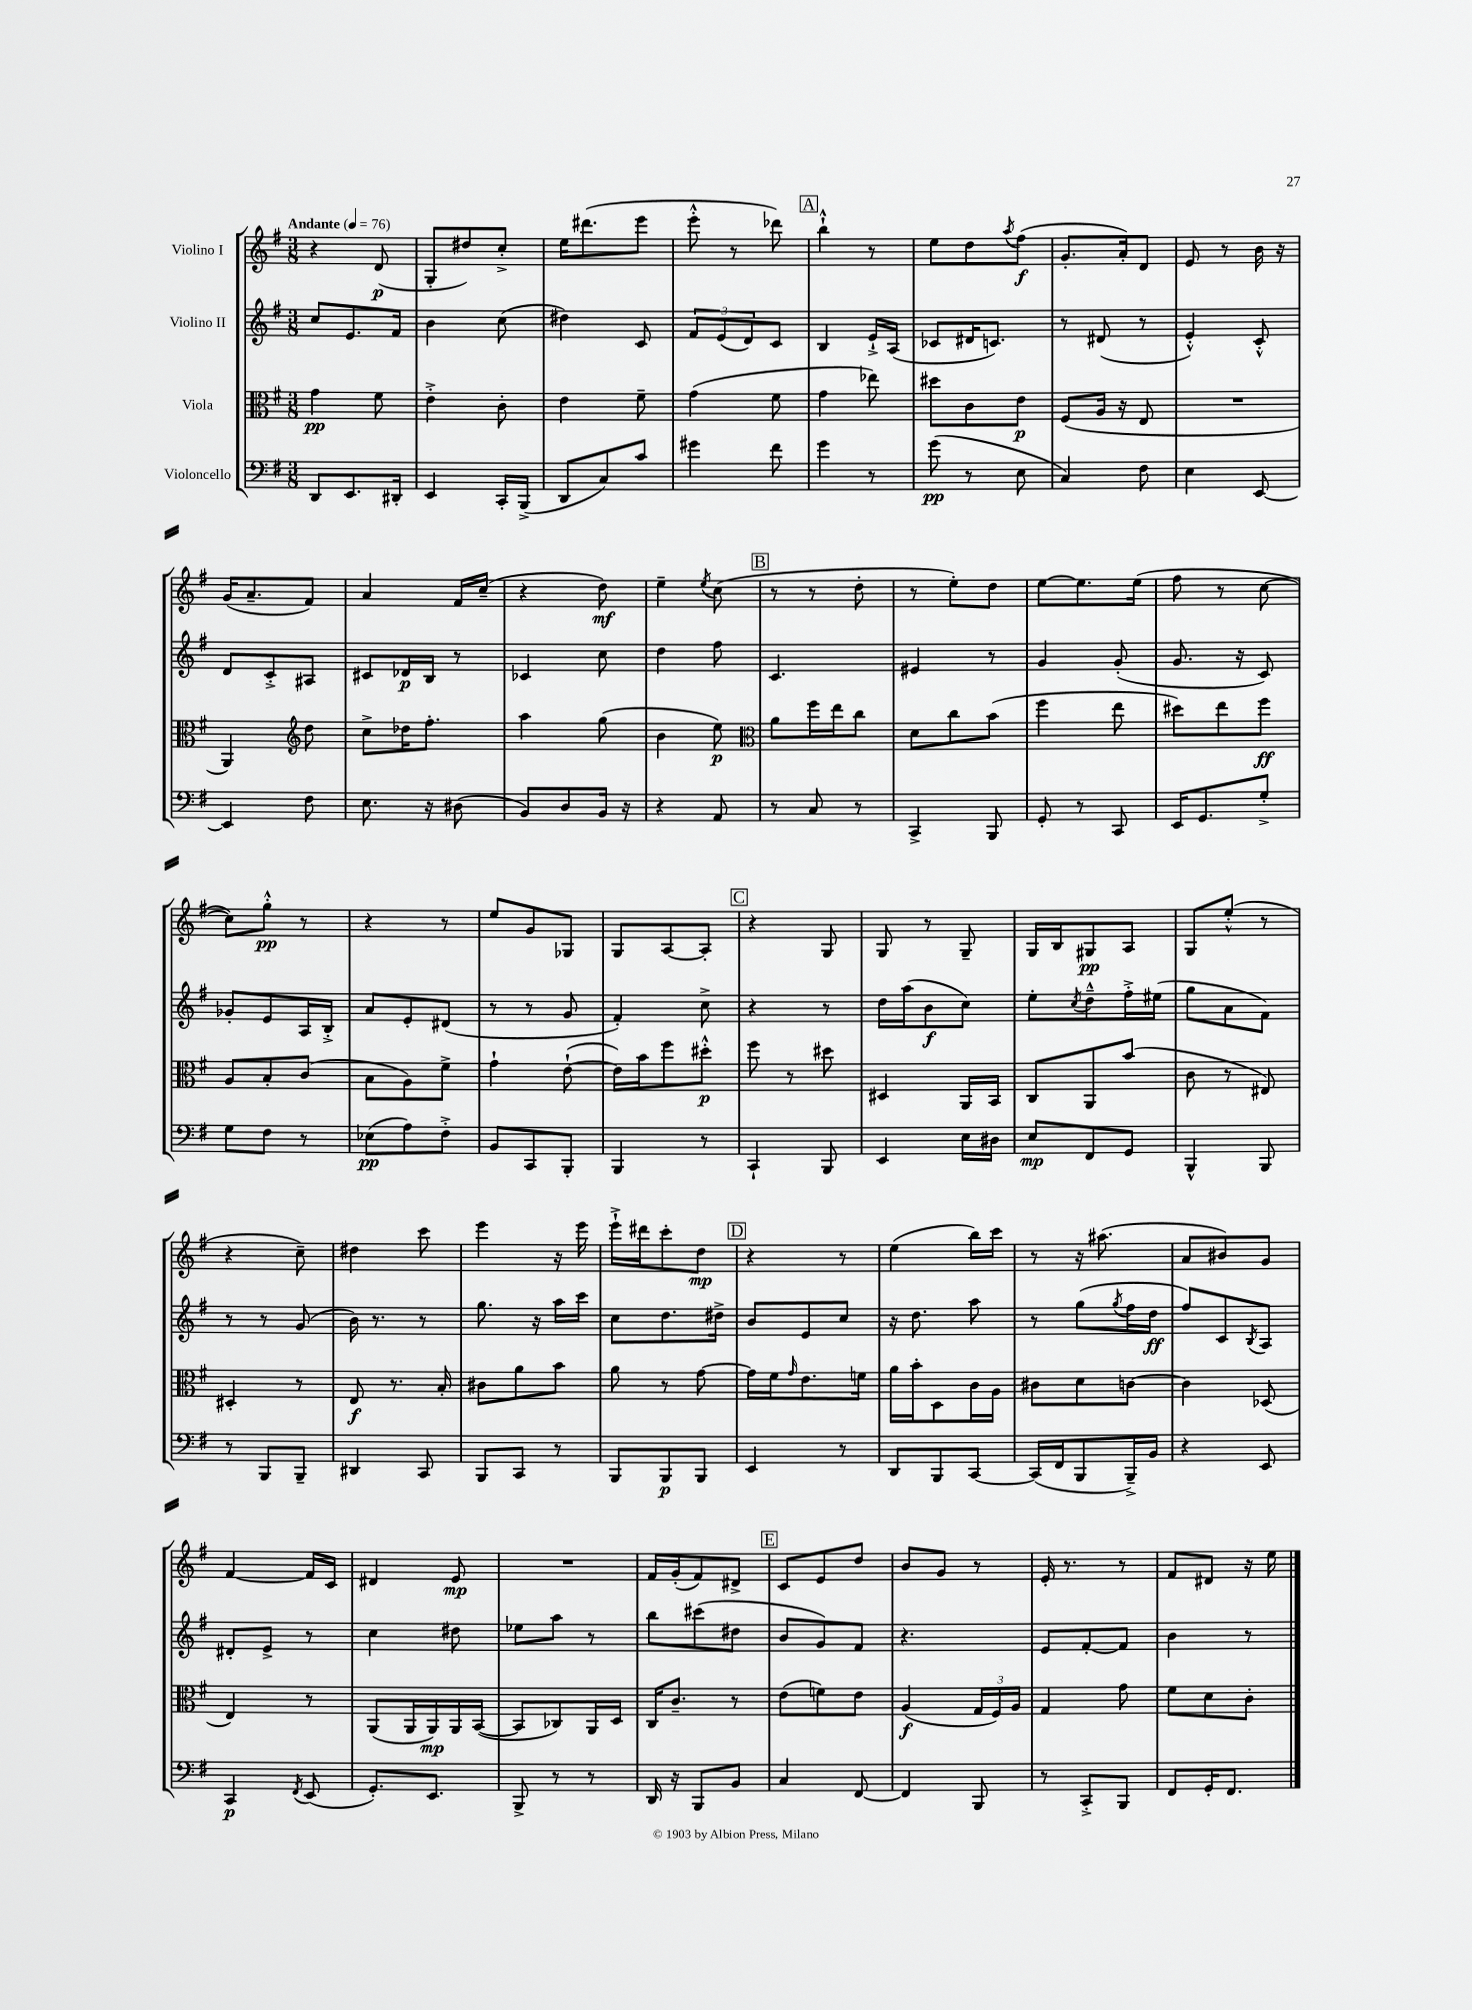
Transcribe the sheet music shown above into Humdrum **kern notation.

**kern	**dynam	**kern	**dynam	**kern	**dynam	**kern	**dynam
*part4	*part4	*part3	*part3	*part2	*part2	*part1	*part1
*staff4	*staff4	*staff3	*staff3	*staff2	*staff2	*staff1	*staff1
*I"Violoncello	*	*I"Viola	*	*I"Violino II	*	*I"Violino I	*
*clefF4	*	*clefC3	*	*clefG2	*	*clefG2	*
*k[f#]	*	*k[f#]	*	*k[f#]	*	*k[f#]	*
*M3/8	*	*M3/8	*	*M3/8	*	*M3/8	*
*MM76	*	*MM76	*	*MM76	*	*MM76	*
=1	=1	=1	=1	=1	=1	=1	=1
!	!	!	!	!	!	!LO:TX:a:B:t=Andante	!
8DD/L	.	4g\	pp	8cc/L	.	4r	.
8.EE/	.	.	.	8.e/	.	.	.
.	.	8f#\	.	.	.	(8d/	p
16DD#X'/Jk	.	.	.	16f#/Jk	.	.	.
=2	=2	=2	=2	=2	=2	=2	=2
4EE/	.	4e'^\	.	4b\	.	8G'/L	.
.	.	.	.	.	.	8dd#X/)	.
16CC'/LL	.	8c'\	.	(8cc\	.	8cc'^/J	.
(16BBB^/JJ	.	.	.	.	.	.	.
=3	=3	=3	=3	=3	=3	=3	=3
8DD/L	.	4e\	.	4dd#X\)	.	16ee\KL	.
.	.	.	.	.	.	(8.ddd#X\	.
8C/)	.	.	.	.	.	.	.
8c/J	.	8f#~\	.	8c/	.	8eee\J	.
=4	=4	=4	=4	=4	=4	=4	=4
4g#X\	.	(4g\	.	12f#/L	.	8eee'^^\	.
.	.	.	.	(12e/	.	.	.
.	.	.	.	.	.	8r	.
.	.	.	.	12d/)	.	.	.
8f#\	.	8f#\	.	8c/J	.	8ddd-X\)	.
!!LO:REH:place=s1:t=A
=5	=5	=5	=5	=5	=5	=5	=5
4g\	.	4g\	.	4B/	.	4bb`^^\	.
8r	.	8ee-X\)	.	16e`^/LL	.	8r	.
.	.	.	.	(16A/JJ	.	.	.
=6	=6	=6	=6	=6	=6	=6	=6
(8g\	pp	8dd#X\L	.	8c-X/L	.	8ee\L	.
8r	.	8c\	.	16d#X/K	.	8dd\	.
.	.	.	.	8.cn/J)	.	.	.
.	.	.	.	.	.	8qaa/	.
8E\	.	8e\J	p	.	.	(8ff#\J	f
=7	=7	=7	=7	=7	=7	=7	=7
4C/)	.	(8F#/L	.	8r	.	8.g'/L	.
.	.	16A/Jk	.	(8d#X/	.	.	.
.	.	16r	.	.	.	16a'/k)	.
8F#\	.	8E/	.	8r	.	8d/J	.
=8	=8	=8	=8	=8	=8	=8	=8
4E\	.	4.r	.	4e'^^/)	.	8e/	.
.	.	.	.	.	.	8r	.
[8EE/	.	.	.	8c'^^/	.	16b\	.
.	.	.	.	.	.	16r	.
!!LO:LB:g=z
=9	=9	=9	=9	=9	=9	=9	=9
4EE/]	.	4AA/)	.	8d/L	.	(16g/KL	.
.	.	.	.	.	.	8.a~/	.
.	.	.	.	8c'^/	.	.	.
*	*	*clefG2	*	*	*	*	*
8F#\	.	8dd\	.	8A#X/J	.	8f#/J)	.
=10	=10	=10	=10	=10	=10	=10	=10
8.E\	.	8cc^\L	.	8c#X/L	.	4a/	.
.	.	16dd-X\K	.	16d-X/L	p	.	.
16r	.	8.ff#'\J	.	16B/JJ	.	.	.
(8D#X\	.	.	.	8r	.	16f#/LL	.
.	.	.	.	.	.	(16cc~/JJ	.
=11	=11	=11	=11	=11	=11	=11	=11
8BB/L)	.	4aa\	.	4c-X/	.	4r	.
8D/	.	.	.	.	.	.	.
16BB/Jk	.	(8gg\	.	8cc\	.	8dd\)	mf
16r	.	.	.	.	.	.	.
=12	=12	=12	=12	=12	=12	=12	=12
4r	.	4b\	.	4dd\	.	4ee~\	.
.	.	.	.	.	.	8qee/	.
8AA/	.	8ee\)	p	8ff#\	.	(8cc\	.
!!LO:REH:place=s1:t=B
=13	=13	=13	=13	=13	=13	=13	=13
*	*	*clefC3	*	*	*	*	*
8r	.	8a\L	.	4.c/	.	8r	.
8C/	.	16ff#\L	.	.	.	8r	.
.	.	16ee\J	.	.	.	.	.
8r	.	8cc\J	.	.	.	8dd'\	.
=14	=14	=14	=14	=14	=14	=14	=14
4CC^/	.	8d\L	.	4e#X/	.	8r	.
.	.	8cc\	.	.	.	8ee'\L)	.
8BBB/	.	(8b\J	.	8r	.	8dd\J	.
=15	=15	=15	=15	=15	=15	=15	=15
8GG'/	.	4ff#\	.	4g/	.	[8ee\L	.
8r	.	.	.	.	.	8.ee\]	.
8CC/	.	8ee\	.	(8g'/	.	.	.
.	.	.	.	.	.	(16ee\Jk	.
=16	=16	=16	=16	=16	=16	=16	=16
16EE/KL	.	8dd#X\L)	.	8.g/	.	8ff#\	.
8.GG/	.	.	.	.	.	.	.
.	.	8ee\	.	.	.	8r	.
.	.	.	.	16r	.	.	.
8G'^/J	.	8ff#\J	ff	8c/)	.	[8cc\	.
!!LO:LB:g=z
=17	=17	=17	=17	=17	=17	=17	=17
8G\L	.	8A/L	.	8g-X'/L	.	8cc\L])	.
8F#\J	.	8B'/	.	8e/	.	8gg'^^\J	pp
8r	.	(8c/J	.	16A/L	.	8r	.
.	.	.	.	16B'^/JJ	.	.	.
=18	=18	=18	=18	=18	=18	=18	=18
(8E-X\L	pp	8B\L	.	8a/L	.	4r	.
8A\)	.	8A\)	.	8e'/	.	.	.
8F#'^\J	.	8f#^\J	.	(8d#X/J	.	8r	.
=19	=19	=19	=19	=19	=19	=19	=19
8BB/L	.	4g`\	.	8r	.	8ee/L	.
8CC/	.	.	.	8r	.	8g/	.
8BBB'/J	.	([8e`\	.	8g/	.	8G-X/J	.
=20	=20	=20	=20	=20	=20	=20	=20
4BBB/	.	16e\LL])	.	4f#'/)	.	8G/L	.
.	.	16b\J	.	.	.	.	.
.	.	8ff#\	.	.	.	[8A/	.
8r	.	8dd#X'^^\J	p	8cc^\	.	8A'/J]	.
!!LO:REH:place=s1:t=C
=21	=21	=21	=21	=21	=21	=21	=21
4CC`/	.	8ff#\	.	4r	.	4r	.
.	.	8r	.	.	.	.	.
8BBB/	.	8dd#X\	.	8r	.	8G/	.
=22	=22	=22	=22	=22	=22	=22	=22
4EE/	.	4D#X/	.	16dd\LL	.	8G/	.
.	.	.	.	(16aa\J	.	.	.
.	.	.	.	8b\	f	8r	.
16E\LL	.	16AA/LL	.	8cc\J)	.	8G~/	.
16D#X\JJ	.	16BB/JJ	.	.	.	.	.
=23	=23	=23	=23	=23	=23	=23	=23
8E/L	mp	8C/L	.	8ee'\L	.	16G/LL	.
.	.	.	.	.	.	16B/J	.
.	.	.	.	8qcc/	.	.	.
8FF#/	.	8AA/	.	8dd~^^\	.	8G#X/	pp
8GG/J	.	(8b/J	.	16ff#'^\L	.	8A/J	.
.	.	.	.	(16ee#X\JJ	.	.	.
=24	=24	=24	=24	=24	=24	=24	=24
4BBB^^/	.	8c\	.	8gg\L	.	8G/L	.
.	.	8r	.	8a\	.	(8ee'^^/J	.
8BBB/	.	8E#X/)	.	8f#\J)	.	8r	.
!!LO:LB:g=z
=25	=25	=25	=25	=25	=25	=25	=25
8r	.	4D#X'/	.	8r	.	4r	.
8BBB/L	.	.	.	8r	.	.	.
8BBB~/J	.	8r	.	(8g/	.	8cc~\)	.
=26	=26	=26	=26	=26	=26	=26	=26
4DD#X/	.	8E/	f	16b\)	.	4dd#X\	.
.	.	.	.	8.r	.	.	.
.	.	8.r	.	.	.	.	.
8CC/	.	.	.	8r	.	8ccc\	.
.	.	16B'/	.	.	.	.	.
=27	=27	=27	=27	=27	=27	=27	=27
8BBB/L	.	8c#X\L	.	8.gg\	.	4eee\	.
8CC/J	.	8a\	.	.	.	.	.
.	.	.	.	16r	.	.	.
8r	.	8b\J	.	16aa\LL	.	16r	.
.	.	.	.	16ccc\JJ	.	16eee\	.
=28	=28	=28	=28	=28	=28	=28	=28
8BBB/L	.	8a\	.	8cc\L	.	16eee`^\LL	.
.	.	.	.	.	.	16ddd#X\J	.
8BBB/	p	8r	.	8.dd\	.	8ccc'\	.
8BBB/J	.	[8g\	.	.	.	8dd\J	mp
.	.	.	.	16dd#X^\Jk	.	.	.
!!LO:REH:place=s1:t=D
=29	=29	=29	=29	=29	=29	=29	=29
4EE/	.	16g\LL]	.	8b/L	.	4r	.
.	.	16f#\J	.	.	.	.	.
.	.	16qqg/	.	.	.	.	.
.	.	8.e\	.	8e/	.	.	.
8r	.	.	.	8cc/J	.	8r	.
.	.	16fn\Jk	.	.	.	.	.
=30	=30	=30	=30	=30	=30	=30	=30
8DD/L	.	16a\LL	.	16r	.	(4ee\	.
.	.	16b'\J	.	8.dd\	.	.	.
8BBB/	.	8D\	.	.	.	.	.
[8CC/J	.	16c\L	.	8aa\	.	16bb\LL)	.
.	.	16A\JJ	.	.	.	16ccc\JJ	.
=31	=31	=31	=31	=31	=31	=31	=31
(16CC/LL]	.	8c#X\L	.	8r	.	8r	.
16FF#/J	.	.	.	.	.	.	.
8BBB/	.	8d\	.	(8gg\L	.	16r	.
.	.	.	.	.	.	(8.aa#X\	.
.	.	.	.	8qgg/	.	.	.
16BBB~^/L)	.	[8cn\J	.	16ff#\L	.	.	.
16BB/JJ	.	.	.	16dd\JJ	ff	.	.
=32	=32	=32	=32	=32	=32	=32	=32
4r	.	4c\]	.	8ff#/L)	.	8a/L	.
.	.	.	.	8c/	.	8b#X/)	.
.	.	.	.	8qB/	.	.	.
8EE/	.	(8D-X/	.	8A/J	.	8g/J	.
!!LO:LB:g=z
=33	=33	=33	=33	=33	=33	=33	=33
4CC/	p	4E/)	.	8d#X'/L	.	[4f#/	.
.	.	.	.	8e^/J	.	.	.
8qFF#/	.	.	.	.	.	.	.
(8EE/	.	8r	.	8r	.	16f#/LL]	.
.	.	.	.	.	.	16c/JJ	.
=34	=34	=34	=34	=34	=34	=34	=34
8.GG'/L)	.	(8AA/L	.	4cc\	.	4d#X/	.
.	.	16AA/L	.	.	.	.	.
8.EE/J	.	16AA/)	mp	.	.	.	.
.	.	16AA/	.	8dd#X\	.	8e/	mp
.	.	([16BB/JJ	.	.	.	.	.
=35	=35	=35	=35	=35	=35	=35	=35
8BBB^/	.	8BB/L]	.	8ee-X\L	.	4.r	.
8r	.	8C-X/)	.	8aa\J	.	.	.
8r	.	16AA/L	.	8r	.	.	.
.	.	16D/JJ	.	.	.	.	.
=36	=36	=36	=36	=36	=36	=36	=36
16DD/	.	16C/KL	.	8bb\L	.	16f#/LL	.
16r	.	8.c~/J	.	.	.	(16g'/J	.
8BBB/L	.	.	.	(8ccc#X\	.	8f#/)	.
8BB/J	.	8r	.	8dd#X\J	.	8d#X^/J	.
!!LO:REH:place=s1:t=E
=37	=37	=37	=37	=37	=37	=37	=37
4C/	.	(8e\L	.	8b/L	.	8c/L	.
.	.	8fn\)	.	8g/)	.	8e/	.
[8FF#/	.	8e\J	.	8f#/J	.	8dd/J	.
=38	=38	=38	=38	=38	=38	=38	=38
4FF#/]	.	(4A/	f	4.r	.	8b/L	.
.	.	.	.	.	.	8g/J	.
8BBB/	.	24G/LL	.	.	.	8r	.
.	.	24F#/)	.	.	.	.	.
.	.	24A/JJ	.	.	.	.	.
=39	=39	=39	=39	=39	=39	=39	=39
8r	.	4G/	.	8e/L	.	16e'/	.
.	.	.	.	.	.	8.r	.
8CC'^/L	.	.	.	[8f#'/	.	.	.
8BBB/J	.	8g\	.	8f#/J]	.	8r	.
=40	=40	=40	=40	=40	=40	=40	=40
8FF#/L	.	8f#\L	.	4b\	.	8f#/L	.
16GG'/K	.	8d\	.	.	.	8d#X/J	.
8.FF#/J	.	.	.	.	.	.	.
.	.	8c'\J	.	8r	.	16r	.
.	.	.	.	.	.	16ee\	.
==	==	==	==	==	==	==	==
*-	*-	*-	*-	*-	*-	*-	*-
